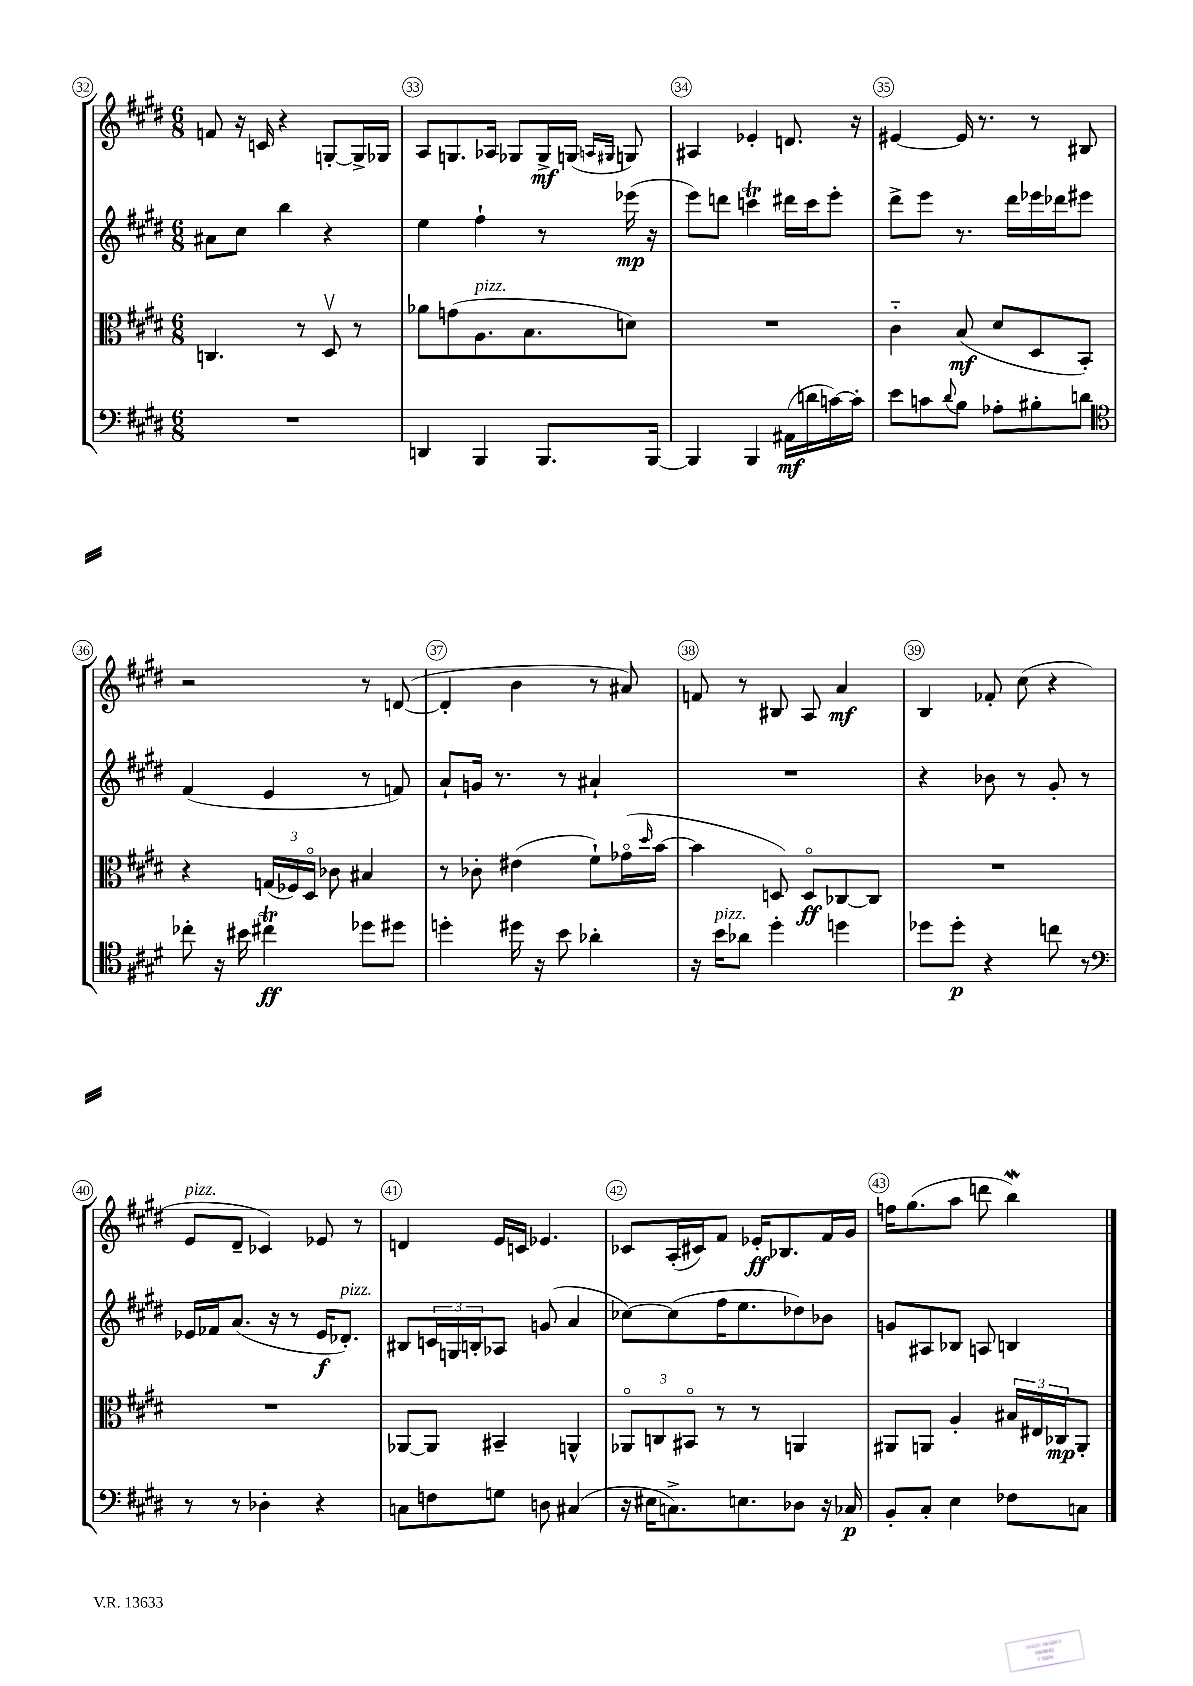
<<
\new StaffGroup <<
\new Staff = "s0" {
    \clef treble \key e \major \numericTimeSignature \time 6/8
    f'8 r16 c'16 r4 g8~-. g16-> ges16 |
    a8 g8. aes16 ges8 ges16->\mf g16( \grace { a16 gis16 } g8) |
    ais4 ees'4-. d'8. r16 |
    eis'4~ eis'16 r8. r8 bis8 |
    r2 r8 d'8~( |
    d'4-. b'4 r8 ais'8) |
    f'8 r8 bis8 a8 a'4\mf |
    b4 fes'8-. cis''8( r4 |
    e'8^\markup { \italic "pizz." } dis'8-- ces'4) ees'8 r8 |
    d'4 e'16 c'16 ees'4. |
    ces'8 a16-.( cis'16) fis'8 ees'16-.\ff bes8. fis'16 gis'16 |
    f''16 gis''8.( a''8 d'''8 b''4\mordent) \bar "|." |
}
\new Staff = "s1" {
    \clef treble \key e \major \numericTimeSignature \time 6/8
    ais'8 cis''8 b''4 r4 |
    e''4 fis''4-! r8 ees'''16\mp( r16 |
    e'''8) d'''8 c'''4\trill dis'''16 c'''16 e'''8-. |
    dis'''8-> e'''8 r8. dis'''16 ees'''16 des'''16 eis'''8 |
    fis'4( e'4 r8 f'8) |
    a'8-! g'16 r8. r8 ais'4-! |
    R2. |
    r4 bes'8 r8 gis'8-. r8 |
    ees'16 fes'16 a'8.( r16 r8 ees'16\f des'8.-.^\markup { \italic "pizz." }) |
    bis8 \tuplet 3/2 { c'16 g16 b16-. } aes8 g'8( a'4 |
    ces''8~) ces''8( fis''16 e''8. des''8) bes'8 |
    g'8 ais8 bes8 a8 b4 \bar "|." |
}
\new Staff = "s2" {
    \clef alto \key e \major \numericTimeSignature \time 6/8
    c4. r8 dis8\upbow r8 |
    aes'8 g'8( a8.^\markup { \italic "pizz." } b8. d'8) |
    R2. |
    cis'4-_ b8\mf( dis'8 dis8 b,8-.) |
    r4 \tuplet 3/2 { g16( fes16) dis16\flageolet } ces'8 bis4 |
    r8 ces'8-. eis'4( fis'8-!) ges'16\flageolet( \grace { dis''16 } b'16~ |
    b'4 d8) d8\flageolet\ff ces8~ ces8 |
    R2. |
    R2. |
    aes,8~ aes,8 bis,4-- a,4-^ |
    \tuplet 3/2 { aes,8\flageolet c8 bis,8\flageolet } r8 r8 a,4 |
    ais,8 a,8 a4-. \tuplet 3/2 { bis16 eis16 ces16\mp } a,8-. \bar "|." |
}
\new Staff = "s3" {
    \clef bass \key e \major \numericTimeSignature \time 6/8
    R2. |
    d,4 b,,4 b,,8. b,,16~ |
    b,,4 b,,4 ais,16\mf( d'16 c'16~) c'16-. |
    e'8 c'8 \appoggiatura { dis'8 } b8 aes8-. bis8-. d'8 |
    \clef tenor ces''8-. r16 bis'16 cis''4\trill\ff des''8 dis''8 |
    d''4-. dis''16 r16 b'8 aes'4-. |
    r16 b'16^\markup { \italic "pizz." } aes'8 dis''4-. d''4 |
    des''8 des''8-.\p r4 c''8 r8 |
    \clef bass r8 r8 des4-. r4 |
    c8 f8 g8 d8 cis4( |
    r16 eis16 c8.->) e8. des8 r16 ces16\p |
    b,8-. cis8-. e4 fes8 c8 \bar "|." |
}
>>
>>
\layout { \context { \Score currentBarNumber = #32 \override BarNumber.break-visibility = ##(#f #t #t) barNumberVisibility = #all-bar-numbers-visible \override BarNumber.stencil = #(make-stencil-circler 0.1 0.3 ly:text-interface::print) } }
